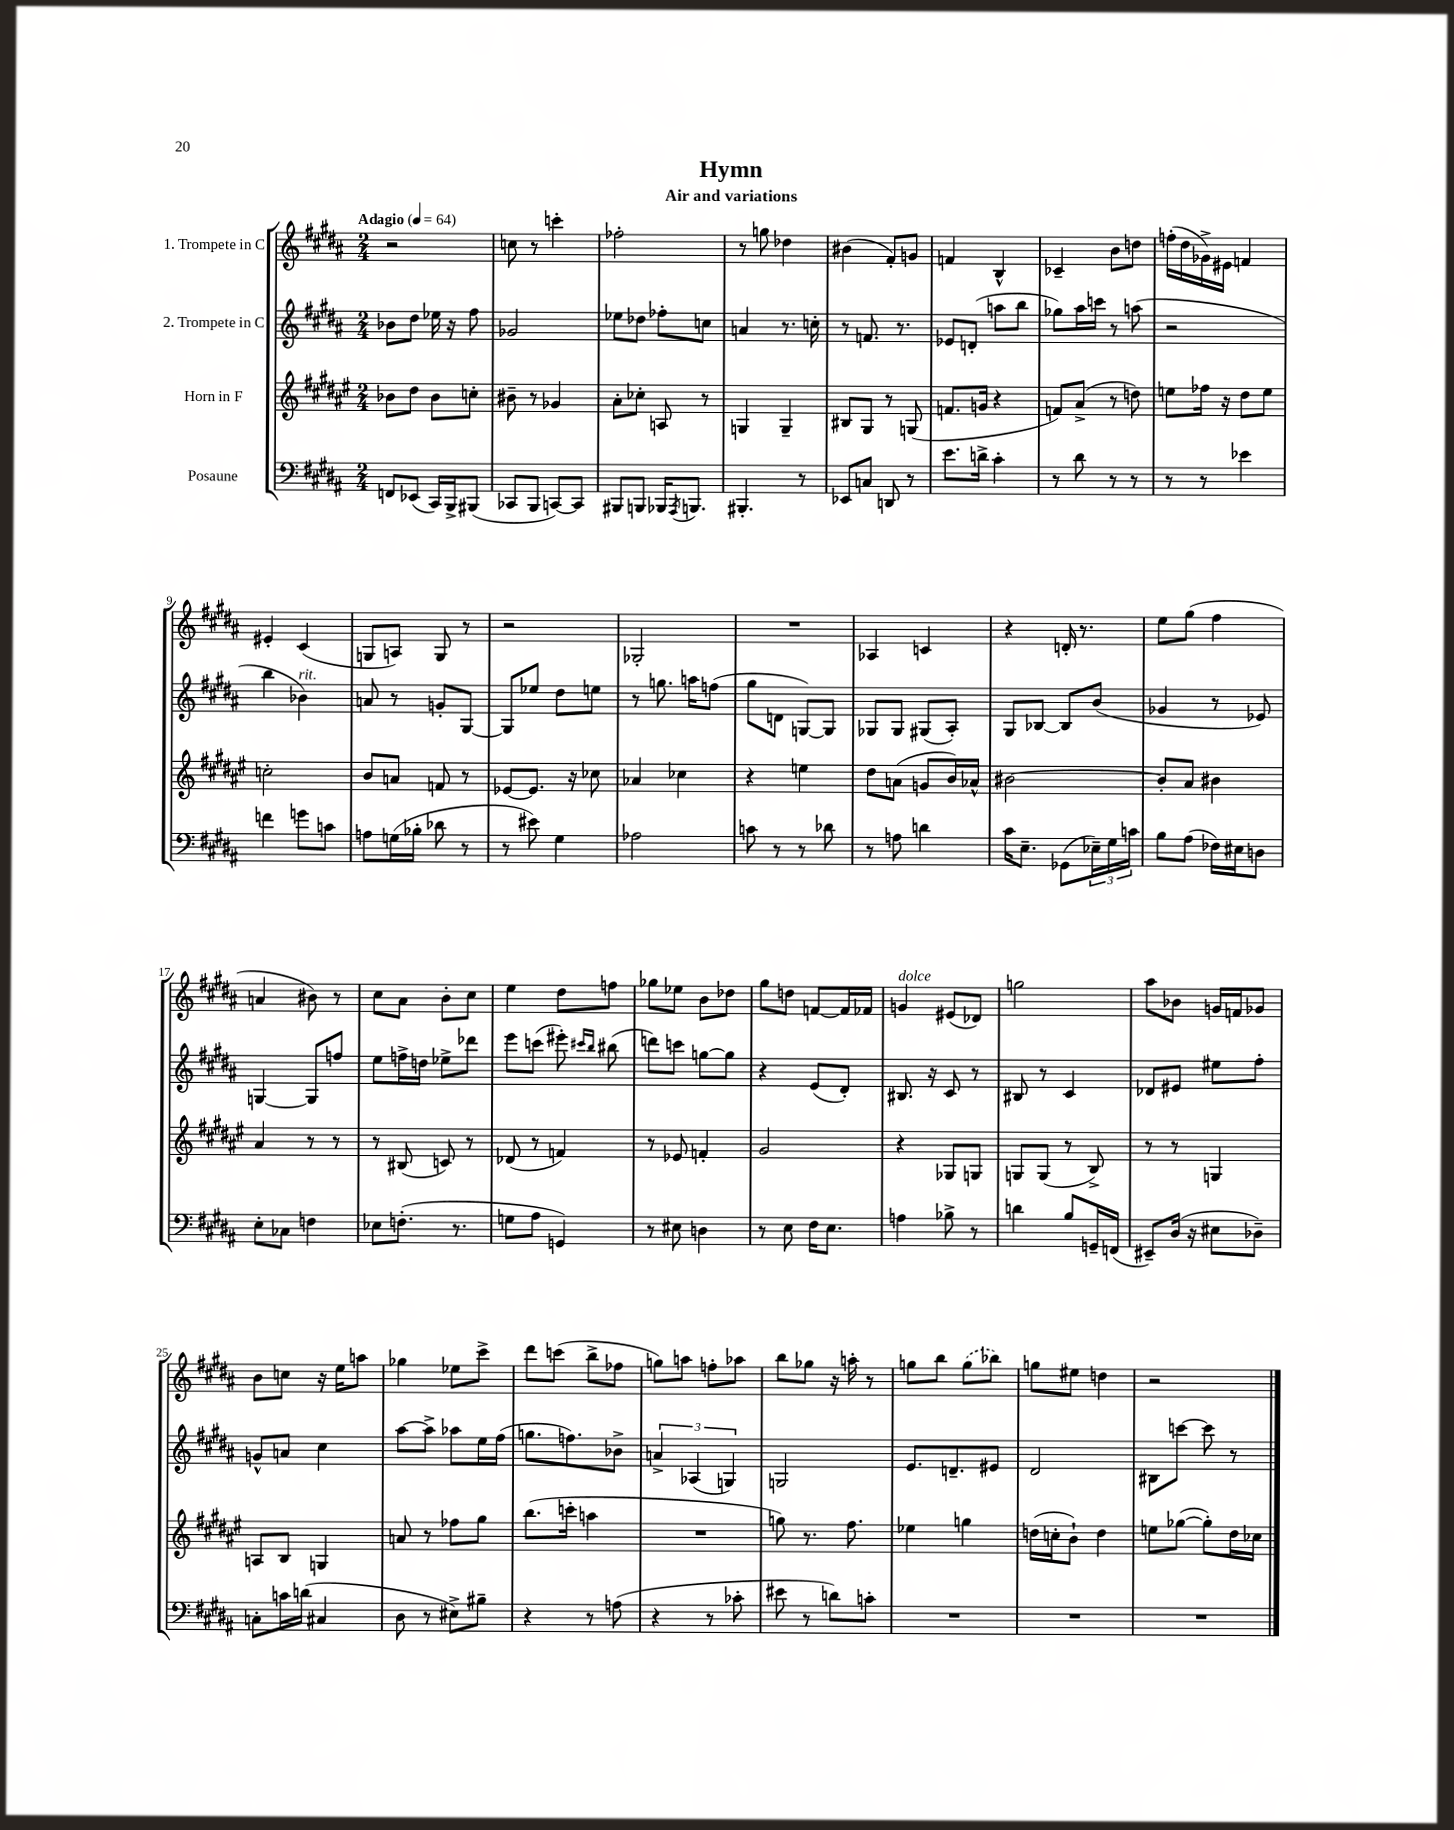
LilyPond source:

\header { title = "Hymn" subtitle = "Air and variations" }
<<
\new StaffGroup <<
\new Staff = "s0" \with { instrumentName = "1. Trompete in C" } {
    \clef treble \key b \major \numericTimeSignature \time 2/4 \tempo "Adagio" 4 = 64
    r2 |
    c''8 r8 c'''4-. |
    fes''2-. |
    r8 g''8 des''4 |
    bis'4( fis'8-.) g'8 |
    f'4 b4-^ |
    ces'4-- b'8 d''8 |
    f''16-.( dis''16 ges'16->) eis'16 f'4 |
    eis'4-. cis'4( |
    g8 a8) g8 r8 |
    r2 |
    ges2-. |
    R2 |
    aes4 c'4 |
    r4 d'16-. r8. |
    e''8 gis''8( fis''4 |
    a'4 bis'8) r8 |
    cis''8 ais'8 b'8-. cis''8 |
    e''4 dis''8 f''8 |
    ges''8 ees''8 b'8 des''8 |
    gis''8 d''8 f'8~ f'16 fes'16 |
    g'4^\markup { \italic "dolce" } eis'8( des'8) |
    g''2 |
    ais''8 bes'8 g'16 f'16 ges'8 |
    b'8 c''8 r16 e''16 a''8 |
    ges''4 ees''8 cis'''8-> |
    dis'''8 c'''8( b''8-> fes''8 |
    g''8) a''8 f''8-. aes''8 |
    b''8 ges''8 r16 a''16-. r8 |
    g''8 b''8 \once \slurDashed g''8( bes''8) |
    g''8 eis''8 d''4 |
    r2 \bar "|." |
}
\new Staff = "s1" \with { instrumentName = "2. Trompete in C" } {
    \clef treble \key b \major \numericTimeSignature \time 2/4
    bes'8 dis''8 ees''16 r16 fis''8 |
    ges'2 |
    ees''8 des''8 fes''8-. c''8 |
    a'4 r8. c''16-. |
    r8 f'8. r8. |
    ees'8 d'8-.( a''8 b''8 |
    ges''8) ais''16 c'''16 r8 a''8( |
    r2 |
    b''4 bes'4^\markup { \italic "rit." }) |
    a'8 r8 g'8-. gis8~ |
    gis8 ees''8 dis''8 e''8 |
    r8 g''8. a''16 f''8( |
    gis''8 d'8 g8~) g8 |
    ges8 ges8 gis8( ais8-.) |
    gis8 bes8~ bes8 b'8( |
    ges'4 r8 ees'8) |
    g4~ g8 f''8 |
    e''8 f''16-> d''16 ees''8-> des'''8 |
    e'''8 c'''8( eis'''8-.) \grace { cis'''16 b''16 } bis''8( |
    d'''8) c'''8 g''8~ g''8 |
    r4 e'8( dis'8-.) |
    bis8. r16 cis'8 r8 |
    bis8 r8 cis'4 |
    des'8 eis'8 eis''8 fis''8-. |
    g'8-^ a'8 cis''4 |
    ais''8~ ais''8-> aes''8 e''16 fis''16( |
    g''8. f''8.) bes'8-> |
    \tuplet 3/2 { a'4-> aes4( g4) } |
    g2 |
    e'8. d'8.-- eis'8 |
    dis'2 |
    bis8 c'''8~ c'''8 r8 \bar "|." |
}
\new Staff = "s2" \with { instrumentName = "Horn in F" } {
    \clef treble \key fis \major \numericTimeSignature \time 2/4
    bes'8 dis''8 bes'8 c''8-. |
    bis'8-- r8 ges'4 |
    ais'8-. ces''8-. a8 r8 |
    g4 g4-- |
    bis8 gis8 r8 g8( |
    f'8. g'16 r4 |
    f'8) ais'8->( r8 d''8) |
    e''8 fes''16 r16 dis''8 e''8 |
    c''2-. |
    b'8 a'8 f'8 r8 |
    ees'8~ ees'8. r16 ces''8 |
    aes'4 ces''4 |
    r4 e''4 |
    dis''8 a'8( g'8 b'16) aes'16-^ |
    bis'2~ |
    bis'8-. ais'8 bis'4 |
    ais'4 r8 r8 |
    r8 bis8( c'8) r8 |
    des'8( r8 f'4) |
    r8 ees'8 f'4-. |
    gis'2 |
    r4 ges8 g8 |
    g8 g8( r8 b8->) |
    r8 r8 g4 |
    a8 b8 g4 |
    a'8 r8 fes''8 gis''8 |
    b''8.( c'''16-. a''4 |
    R2 |
    g''8) r8. fis''8. |
    ees''4 g''4 |
    d''16( c''16-. b'8-!) d''4 |
    e''8 ges''8~( ges''8-.) dis''16 ces''16 \bar "|." |
}
\new Staff = "s3" \with { instrumentName = "Posaune" } {
    \clef bass \key b \major \numericTimeSignature \time 2/4
    f,8 ees,8( cis,16) b,,16-> bis,,8( |
    ces,8 b,,8 c,8~) c,8 |
    bis,,8 b,,8 bes,,16 \acciaccatura { ais,,8 } b,,8. |
    bis,,4.-. r8 |
    ees,8 c8 d,8 r8 |
    e'8. d'16-> cis'4-. |
    r8 dis'8 r8 r8 |
    r8 r8 ees'4 |
    f'4 g'8 c'8 |
    a8 g16( bes16-. des'8 r8 |
    r8 eis'8) gis4 |
    aes2 |
    c'8 r8 r8 des'8 |
    r8 a8 d'4 |
    cis'16 e8.-- ges,8( \tuplet 3/2 { ees16--) gis16 c'16 } |
    b8 ais8( fes16) eis16 d8 |
    e8-. ces8 f4 |
    ees8 f8.-.( r8. |
    g8 ais8 g,4) |
    r8 eis8 d4 |
    r8 e8 fis16 e8. |
    a4 bes8-> r8 |
    d'4 b8 g,16-- f,16( |
    eis,8--) dis16( r16 eis8 des8--) |
    c8-. c'16 d'16( cis4 |
    dis8 r8 eis8->) bis8-- |
    r4 r8 a8( |
    r4 r8 ces'8-. |
    eis'8 r8 d'8) c'8-. |
    R2 |
    R2 |
    R2 \bar "|." |
}
>>
>>
